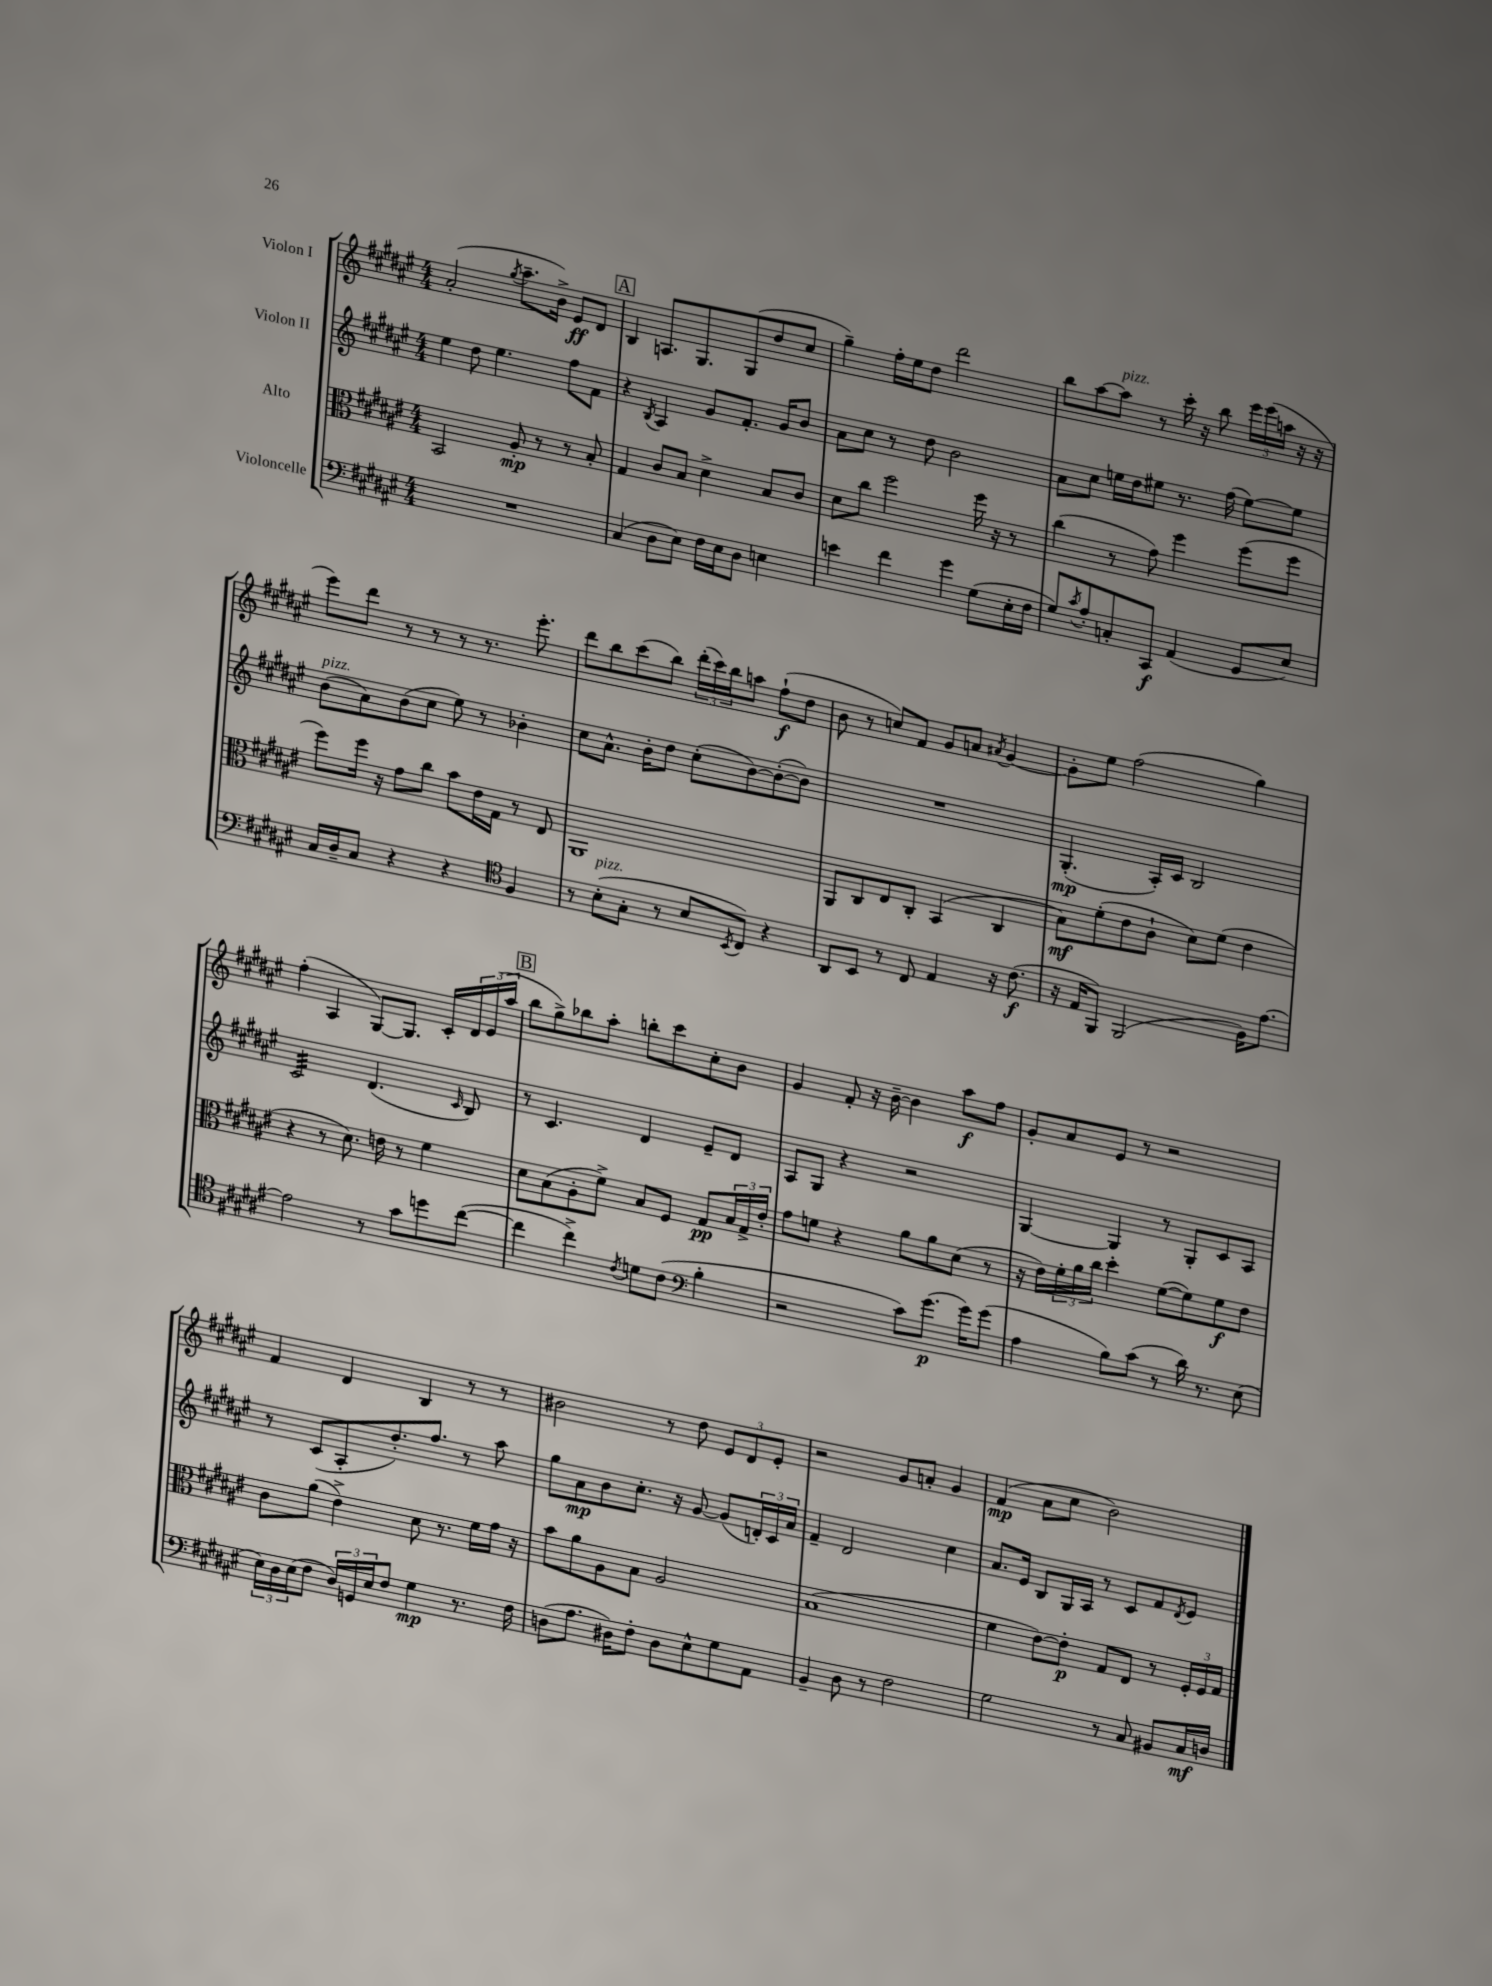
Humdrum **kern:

**kern	**dynam	**kern	**dynam	**kern	**dynam	**kern	**dynam
*part4	*part4	*part3	*part3	*part2	*part2	*part1	*part1
*staff4	*staff4	*staff3	*staff3	*staff2	*staff2	*staff1	*staff1
*I"Violoncelle	*	*I"Alto	*	*I"Violon II	*	*I"Violon I	*
*clefF4	*	*clefC3	*	*clefG2	*	*clefG2	*
*k[f#c#g#d#a#e#]	*	*k[f#c#g#d#a#e#]	*	*k[f#c#g#d#a#e#]	*	*k[f#c#g#d#a#e#]	*
*M4/4	*	*M4/4	*	*M4/4	*	*M4/4	*
=4	=4	=4	=4	=4	=4	=4	=4
1r	.	2BB/	.	4ee#\	.	(2a#'/	.
.	.	.	.	8dd#\	.	.	.
.	.	.	.	4.ee#\	.	.	.
.	.	.	.	.	.	8qgg#/	.
.	.	8A#'/	mp	.	.	8.aa#~\L	.
.	.	8r	.	.	.	.	.
.	.	.	.	.	.	16b^\Jk)	.
.	.	8r	.	8ff#\L	.	8e#/L	ff
.	.	8B'/	.	8f#\J	.	8d#/J	.
!!LO:REH:place=s1:t=A
=5	=5	=5	=5	=5	=5	=5	=5
(4C#/	.	4G#/	.	4r	.	4B/	.
.	.	.	.	8qB/	.	.	.
8D#\L	.	8c#/L	.	4A#/	.	8.An/L	.
8E#\J)	.	8B/J	.	.	.	.	.
.	.	.	.	.	.	8.G#/	.
16F#\LL	.	4d#^\	.	8g#/L	.	.	.
16E#\J	.	.	.	.	.	.	.
8D#\J	.	.	.	8.f#'/J	.	(8G#/	.
4En\	.	8B/L	.	.	.	8dd#/	.
.	.	.	.	16g#/KL	.	.	.
.	.	8c#/J	.	8b/J	.	8cc#/J	.
=6	=6	=6	=6	=6	=6	=6	=6
4en\	.	8d#\L	.	8a#\L	.	4gg#~\)	.
.	.	8cc#\J	.	8cc#\J	.	.	.
4f#\	.	2ff#\	.	8r	.	16ff#'\LL	.
.	.	.	.	.	.	16ee#\J	.
.	.	.	.	8dd#\	.	8dd#\J	.
4g#\	.	.	.	2b\	.	2ddd#\	.
(8G#\L	.	16ff#\	.	.	.	.	.
.	.	16r	.	.	.	.	.
16E#'\L	.	8r	.	.	.	.	.
16F#\JJ	.	.	.	.	.	.	.
=7	=7	=7	=7	=7	=7	=7	=7
8G#/L)	.	(4cc#\	.	8a#\L	.	8bb\L	.
8qc#/	.	.	.	.	.	.	.
8A#'/	.	.	.	8cc#\J	.	[8aa#\	.
!	!	!	!	!	!	!LO:TX:a:i:t=pizz.	!
8Cn'/	.	8r	.	16een\LL	.	8aa#\J]	.
.	.	.	.	16dd#\J	.	.	.
8CC#/J	f	8g#\)	.	8ee#X\J	.	8r	.
(4AA#/	.	4ff#\	.	8.r	.	16ccc#'\	.
.	.	.	.	.	.	16r	.
.	.	.	.	.	.	8bb\	.
.	.	.	.	(16ff#\	.	.	.
8GG#/L	.	(8ff#\L	.	[8ee#\L)	.	24eee#\LL	.
.	.	.	.	.	.	(24eee#\	.
.	.	.	.	.	.	24aan\JJ	.
8E#/J)	.	8ff#\J	.	8ee#\J]	.	16r	.
.	.	.	.	.	.	16r	.
!!LO:LB:g=z
=8	=8	=8	=8	=8	=8	=8	=8
!	!	!	!	!LO:TX:a:i:t=pizz.	!	!	!
16C#/LL	.	8ff#\L)	.	(8b\L	.	8eee#\L)	.
16D#~/J	.	.	.	.	.	.	.
8C#/J	.	16ff#\Jk	.	8a#\)	.	8ddd#\J	.
.	.	16r	.	.	.	.	.
4r	.	8g#\L	.	(8b\	.	8r	.
.	.	8cc#\J	.	8cc#\J	.	8r	.
4r	.	8b\L	.	8ee#\)	.	8r	.
.	.	16e#\L	.	8r	.	8.r	.
.	.	16G#\JJ	.	.	.	.	.
*clefC4	*	*	*	*	*	*	*
4F#/	.	8r	.	4b-X'\	.	.	.
.	.	.	.	.	.	8.eee#'\	.
.	.	8E#/	.	.	.	.	.
=9	=9	=9	=9	=9	=9	=9	=9
8r	.	1AA#	.	8cc#\L	.	8ddd#\L	.
!LO:TX:a:i:t=pizz.	!	!	!	!	!	!	!
(8B'\L	.	.	.	8.a#^^\J	.	8bb\	.
8G#'\J	.	.	.	.	.	(8ccc#\	.
.	.	.	.	16b'\KL	.	.	.
8r	.	.	.	8dd#\J	.	8bb\J)	.
8B/L	.	.	.	(8cc#'\L	.	(24ddd#'\LL	.
.	.	.	.	.	.	24ccc#\)	.
.	.	.	.	.	.	24bb\J	.
8qBB/	.	.	.	.	.	.	.
8C#/J)	.	.	.	[8b\)	.	8aan\J	.
4r	.	.	.	(8b'\_	.	(8ff#`\L	f
.	.	.	.	8b\J])	.	8dd#\J	.
=10	=10	=10	=10	=10	=10	=10	=10
8AA#/L	.	8AA#/L	.	1r	.	8b\	.
8BB/J	.	8C#/	.	.	.	8r	.
8r	.	8E#/	.	.	.	8ccn/L)	.
8C#/	.	8C#'/J	.	.	.	8f#/J	.
4E#/	.	(4BB/	.	.	.	8g#/L	.
.	.	.	.	.	.	8an/J	.
.	.	.	.	.	.	8qa#X/	.
16r	.	4C#/	.	.	.	[4g#/	.
(8.c#\	f	.	.	.	.	.	.
=11	=11	=11	=11	=11	=11	=11	=11
16r	.	8B\L)	mf	(4.G#'/	mp	8g#'\L]	.
16E#/KL	.	.	.	.	.	.	.
8FF#/J)	.	(8f#'\	.	.	.	8ee#\J	.
(2FF#/	.	8e#\	.	.	.	(2ff#\	.
.	.	8c#`\J	.	16A#'/LL)	.	.	.
.	.	.	.	16c#/JJ	.	.	.
.	.	8d#\L)	.	2B/	.	.	.
.	.	(8f#\J	.	.	.	.	.
16F#\KL)	.	4e#\	.	.	.	4gg#\)	.
[8.e#\J	.	.	.	.	.	.	.
!!LO:LB:g=z
=12	=12	=12	=12	=12	=12	=12	=12
*	*	*	*	*tremolo	*	*	*
2e#\]	.	4r	.	32c#/LLL	.	(4ff#'\	.
.	.	.	.	32c#/	.	.	.
.	.	.	.	32c#/	.	.	.
.	.	.	.	32c#/	.	.	.
.	.	.	.	32c#/	.	.	.
.	.	.	.	32c#/	.	.	.
.	.	.	.	32c#/	.	.	.
.	.	.	.	32c#/	.	.	.
.	.	8r	.	32c#/	.	4A#/	.
.	.	.	.	32c#/	.	.	.
.	.	.	.	32c#/	.	.	.
.	.	.	.	32c#/	.	.	.
.	.	8.d#\)	.	32c#/	.	.	.
.	.	.	.	32c#/	.	.	.
.	.	.	.	32c#/	.	.	.
.	.	.	.	32c#/JJJ	.	.	.
*	*	*	*	*Xtremolo	*	*	*
8r	.	.	.	(4.d#/	.	[8G#/L)	.
.	.	16en\	.	.	.	.	.
8g#\L	.	8r	.	.	.	8.G#/J]	.
8ddn\	.	4f#\	.	.	.	.	.
.	.	.	.	.	.	16c#'/LL	.
.	.	.	.	16qqc#/	.	.	.
([8cc#\J	.	.	.	8B/)	.	24d#/	.
.	.	.	.	.	.	(24e#/	.
.	.	.	.	.	.	24aa#/JJ	.
!!LO:REH:place=s1:t=B
=13	=13	=13	=13	=13	=13	=13	=13
4cc#\]	.	8d#\L	.	8r	.	8bb\L	.
.	.	(8B\	.	4.c#/	.	8gg#^\)	.
4cc#^\)	.	8A#'\	.	.	.	8bb-X\	.
.	.	8f#^\J)	.	.	.	8aa#'\J	.
8qc#/	.	.	.	.	.	.	.
8dn\L	.	8B/L	.	4d#/	.	8bbn'\L	.
(8c#\J	.	8F#/J	.	.	.	8ccc#\	.
*clefF4	*	*	*	*	*	*	*
4B'\	.	8G#/L	pp	8e#~/L	.	8cc#'\	.
.	.	24B/L	.	8d#/J	.	8b\J	.
.	.	24G#^/	.	.	.	.	.
.	.	24e#'/JJ	.	.	.	.	.
=14	=14	=14	=14	=14	=14	=14	=14
2r	.	8g#\L	.	8A#/L	.	4g#/	.
.	.	8fn\J	.	8G#/J	.	.	.
.	.	4r	.	4r	.	8f#'/	.
.	.	.	.	.	.	16r	.
.	.	.	.	.	.	[16b~\	.
8c#\L)	.	8a#\L	.	2r	.	4b\]	.
(8.g#\J	p	8a#\	.	.	.	.	.
.	.	(8d#\J	.	.	.	8aa#\L	f
16g#\KL)	.	.	.	.	.	.	.
(8g#\J	.	8r	.	.	.	8ff#\J	.
=15	=15	=15	=15	=15	=15	=15	=15
4A#\	.	16r	.	[4G#/	.	8g#'/L	.
.	.	16e#\LL)	.	.	.	.	.
.	.	24f#'\	.	.	.	8a#/	.
.	.	24a#\	.	.	.	.	.
.	.	24cc#\JJ	.	.	.	.	.
8B\L)	.	4dd#'\	.	4G#/]	.	8e#/J	.
(8c#\J	.	.	.	.	.	8r	.
8r	.	([8f#\L	.	8r	.	2r	.
16d#\)	.	8f#\])	.	8G#'/L	.	.	.
8.r	.	.	.	.	.	.	.
.	.	8f#\	f	8c#/	.	.	.
(8E#\	.	8e#\J	.	8A#/J	.	.	.
!!LO:LB:g=z
=16	=16	=16	=16	=16	=16	=16	=16
24E#\LL)	.	8c#\L	.	8r	.	4f#/	.
24D#\	.	.	.	.	.	.	.
(24E#\J	.	.	.	.	.	.	.
8F#\J	.	(8a#\J	.	(8c#/L	.	.	.
24D#/LL)	.	4e#^\)	.	8A#'/	.	4d#/	.
24GGn/	.	.	.	.	.	.	.
24E#/J	.	.	.	.	.	.	.
8F#/J	.	.	.	8.dd#'/)	.	.	.
4G#\	mp	8d#\	.	.	.	4B/	.
.	.	.	.	8.ff#/J	.	.	.
.	.	8.r	.	.	.	.	.
8.r	.	.	.	8r	.	8r	.
.	.	16f#\LL	.	.	.	.	.
.	.	16g#\JJ	.	8aa#\	.	8r	.
16F#\	.	16r	.	.	.	.	.
=17	=17	=17	=17	=17	=17	=17	=17
(8Dn\L	.	8b\L	.	8gg#\L	.	2b#X\	.
8.A#\J	.	8a#\	.	8a#\	mp	.	.
.	.	8A#\	.	8b\	.	.	.
16D#X\KL)	.	.	.	.	.	.	.
8F#'\J	.	8B\J	.	8.cc#'\J	.	.	.
8D#\L	.	2A#/	.	.	.	8r	.
.	.	.	.	16r	.	.	.
8E#^^\	.	.	.	[8g#/	.	8dd#\	.
8G#\	.	.	.	(8g#/L]	.	12e#/L	.
.	.	.	.	.	.	12d#/	.
8AA#\J	.	.	.	24dn'/L)	.	.	.
.	.	.	.	24c#/	.	12e#'/J	.
.	.	.	.	24a#/JJ	.	.	.
=18	=18	=18	=18	=18	=18	=18	=18
4BB~/	.	(1B	.	4f#~/	.	2r	.
8D#\	.	.	.	2d#/	.	.	.
8r	.	.	.	.	.	.	.
2F#\	.	.	.	.	.	8g#/L	.
.	.	.	.	.	.	8an'/J	.
.	.	.	.	4cc#\	.	4g#/	.
=19	=19	=19	=19	=19	=19	=19	=19
2G#\	.	4f#\	.	8.a#/L	.	(4f#/	mp
.	.	.	.	16e#/Jk	.	.	.
.	.	[8e#\L)	.	8B/L	.	8a#\L	.
.	.	8e#'\J]	p	16G#/L	.	8cc#\J	.
.	.	.	.	16A#/JJ	.	.	.
8r	.	8G#/L	.	8r	.	2b\)	.
8C#/	.	8E#/J	.	8c#/L	.	.	.
8BB#X/L	.	8r	.	8f#/	.	.	.
.	.	.	.	8qd#/	.	.	.
16C#/L	mf	24F#'/LL	.	8e#/J	.	.	.
.	.	24F#/	.	.	.	.	.
16Dn/JJ	.	.	.	.	.	.	.
.	.	24G#/JJ	.	.	.	.	.
==	==	==	==	==	==	==	==
*-	*-	*-	*-	*-	*-	*-	*-
